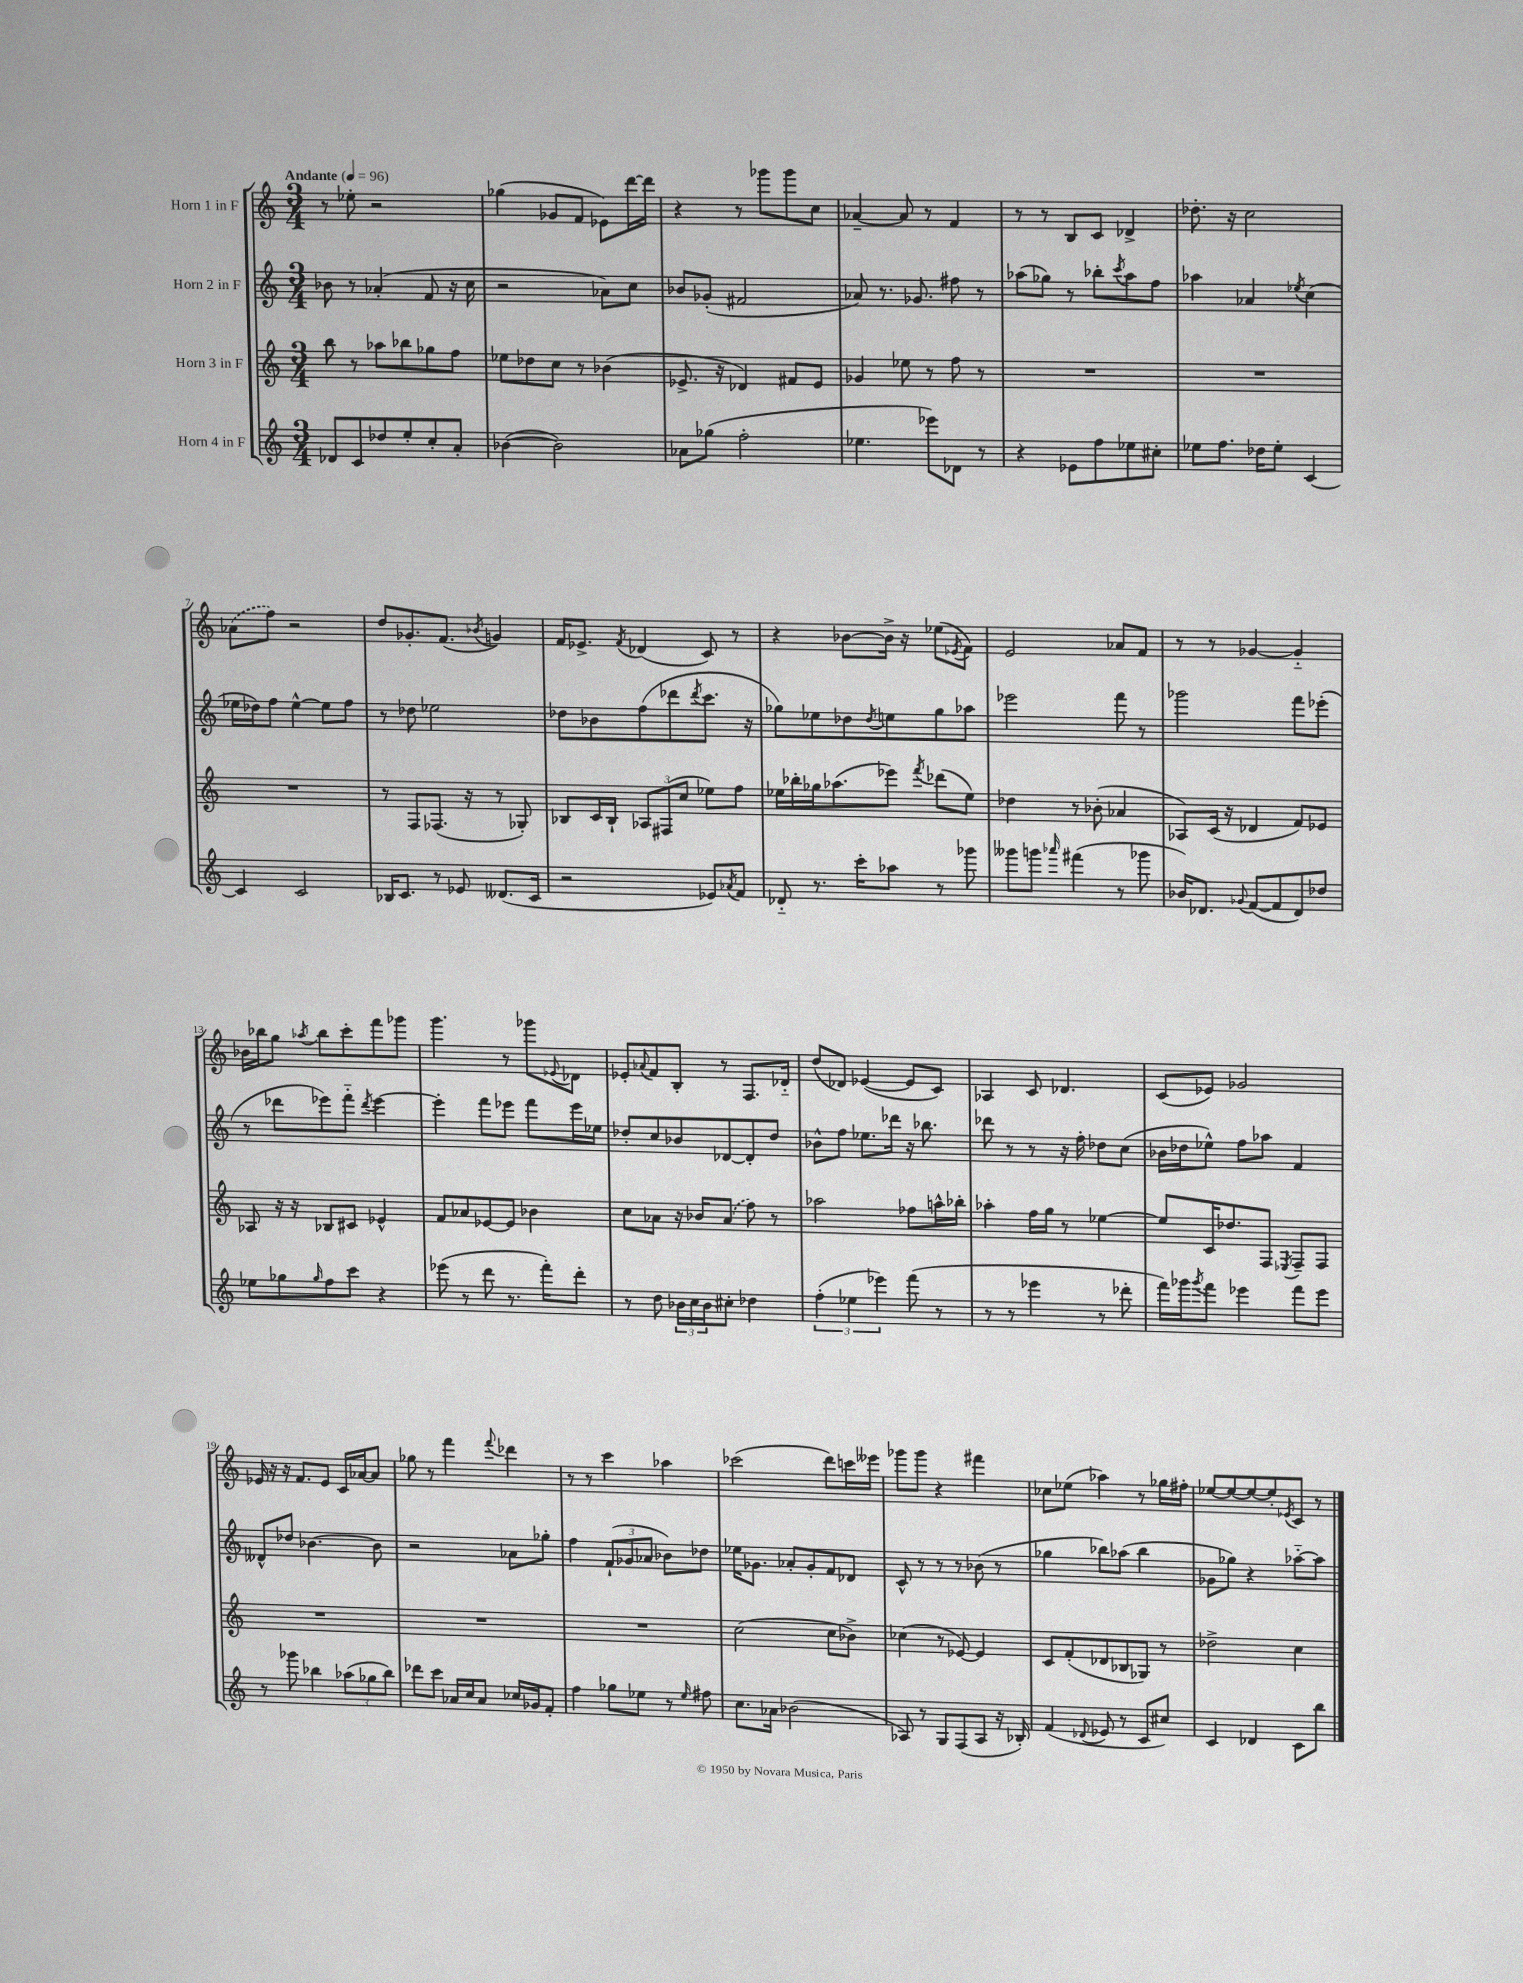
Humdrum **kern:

**kern	**kern	**kern	**kern
*staff4	*staff3	*staff2	*staff1
*clefG2	*clefG2	*clefG2	*clefG2
*k[]	*k[]	*k[]	*k[]
*M3/4	*M3/4	*M3/4	*M3/4
*MM96	*MM96	*MM96	*MM96
8d-	8bb	8b-	8r
8c	8r	8r	8ee-'
8dd-	8aa-	(4a-'	2r
8ee'	8bb-	.	.
8cc'	8gg-	8f	.
8a'	8ff	16r	.
.	.	16cc	.
=	=	=	=
([4b-	8ee-	2r	(4gg-
.	8dd-	.	.
2b-])	8cc	.	8g-
.	8r	.	8f
.	(4b-	8a-)	8e-)
.	.	8cc	[16ddd
.	.	.	16ddd]
=	=	=	=
8a-	8.e-^	8b-	4r
(8gg-	.	(8g-'	.
.	16r	.	.
2ff'	4d-)	2f#	8r
.	.	.	8ggg-
.	8f#	.	8ggg-
.	8e-	.	8cc
=	=	=	=
4.ee-	4g-	8a-)	[4a-~
.	.	8.r	.
.	8ee-	.	8a-]
.	.	8.g-	.
8eee-)	8r	.	8r
8d-	8ff	8ff#	4f
8r	8r	8r	.
=	=	=	=
4r	2.r	(8aa-	8r
.	.	8gg-)	8r
8e-	.	8r	8B
8ff	.	8bb-'	8c
.	.	8qccc	.
8ee-	.	8aa-	4d-^
8cc#'	.	8ff	.
=	=	=	=
8ee-	2.r	4aa-	8.dd-'
8.ff	.	.	.
.	.	.	16r
.	.	4a-	2cc
16dd-	.	.	.
8ee-'	.	.	.
.	.	8qee-	.
[4c	.	(4cc	.
=	=	=	=
4c]	2.r	16ee-	(8a-
.	.	16dd-)	.
.	.	8ff	8ff)
2c	.	[4ee-^^	2r
.	.	8ee-]	.
.	.	8ff	.
=	=	=	=
16B-	8r	8r	8dd
8.c	.	.	.
.	8F	8dd-	8.g-'
8r	(8.F-	2ee-	.
.	.	.	(8.f
8e-	.	.	.
.	16r	.	.
.	.	.	8qb-
(8.d--	8r	.	4g)
.	8G-')	.	.
16c	.	.	.
=	=	=	=
2r	8B-	8dd-	16f
.	.	.	8.e-^
.	16c	8b-	.
.	16B-`	.	.
.	.	.	8qf
.	12A-	(8ff	(4d-
.	(12F#	.	.
.	.	8ddd-	.
.	12cc	.	.
.	.	8qddd-	.
8e-)	8ee-)	8.ccc	8c)
8qa-	.	.	.
8f	8ff	.	8r
.	.	16r	.
=	=	=	=
8d-'~	16ee-	8gg-)	4r
.	16bb-'	.	.
8.r	16gg-	8ee-	.
.	(8.aa-	.	.
.	.	8dd-	[8b-
16ccc'	.	.	.
.	.	8qdd-	.
8aa-	8eee-)	8ee	16b-^]
.	.	.	16r
.	8qfff	.	.
8r	(8ddd-	8gg-	(8ee-
.	.	.	8qe-
8ggg-	8ee-)	8aa-	8f)
=	=	=	=
8ggg--	4dd-	2eee-	2e
8ggg	.	.	.
16qqaaa-	.	.	.
(4fff#	8r	.	.
.	(8b-'	.	.
8r	4a-	8fff	8a-
8ggg-	.	8r	8f
=	=	=	=
16b-)	8A-)	2ggg-	8r
8.d-	.	.	.
.	(16c	.	8r
.	16r	.	.
8qqg-	.	.	.
([8f	4d-	.	[4g-
8f]	.	.	.
8d-)	8f)	8fff	4g-'~]
8dd-	8e-	(8eee-'	.
=	=	=	=
8ee-	8A-	8r	16b-
.	.	.	16bb-
8gg-	16r	8ddd-	8gg
.	16r	.	.
16qqgg-	.	.	8qaa-
8ff	8B-	8eee-)	8bb-
8ccc	8c#	8fff'~	8ccc'
.	.	8qddd-	.
4r	4e-^^	[4eee-	8fff
.	.	.	8ggg-
=	=	=	=
(8eee-	8f	4eee-']	4.ggg
8r	8a-	.	.
8ddd	[8e-	8fff	.
8.r	8e-]	8eee-	8r
.	4b-	8fff	8ggg-
16fff')	.	.	.
.	.	.	8qqe-
8ddd'	.	16eee-	8d-
.	.	16ee-	.
=	=	=	=
8r	8cc	8dd-'	8e-'
.	.	.	8qqa-
8dd	8a-	8cc	8f
24b-	16r	8b-	8B'
24cc	.	.	.
.	16b-	.	.
24b-	.	.	.
8cc#'	(8a-	[8d-	8r
4dd-	8ff)	8d-']	8.F
.	8r	8dd-	.
.	.	.	16d-'~
=	=	=	=
(6ff'	2aa-	8b-^^	(8dd
.	.	8ff	8d-)
6ee-	.	.	.
.	.	8.ee-	([4e-
6eee-)	.	.	.
.	.	16ddd-	.
(8fff	8ff-	16r	8e-]
.	.	8.bb-	.
8r	16aa^^	.	8c)
.	16bb-'	.	.
=	=	=	=
8r	4aa-'	8ddd-	4A-
8r	.	8r	.
4eee-	16ff	8r	8c
.	16gg	.	.
.	8r	16r	4.d-
.	.	16ff'	.
8r	[4ee-	8dd-	.
8ddd-'	.	(8cc	.
=	=	=	=
16fff)	8ee-]	16b-	(8c
16ggg-	.	16dd-	.
8qggg-	.	.	.
8fff	16c	8ee-^^)	8e-)
.	8.dd-	.	.
4eee-	.	8ff	2g-
.	8F	8aa-	.
.	8qE-	.	.
8fff	8F~	4f	.
8eee-	8F	.	.
=	=	=	=
8r	2.r	8d--^^	16e-
.	.	.	16r
8ggg-	.	8dd-	16r
.	.	.	8.f
4bb-	.	[4.b-	.
.	.	.	8e-
(12aa-	.	.	16c
.	.	.	[16a-
12gg-	.	.	.
.	.	8b-]	8a-]
12bb-)	.	.	.
=	=	=	=
8ddd-	2.r	2r	8gg-
8ccc	.	.	8r
16a-	.	.	4fff
16cc	.	.	.
8a-	.	.	.
.	.	.	8qqfff
16cc-	.	8a-	4ddd-
16g-	.	.	.
8f'	.	8gg-'	.
=	=	=	=
4ff	2.r	4ff	8r
.	.	.	8r
8gg-	.	(12f`	4ccc
.	.	12g-	.
8ee-	.	.	.
.	.	12a-	.
8r	.	8b-)	4aa-
16qqee-	.	.	.
8ff#	.	8dd-	.
=	=	=	=
8.cc	(2cc	16ee-	(2ccc-
.	.	8.g-	.
16a-	.	.	.
(2b-	.	8a-'	.
.	.	8g-'	.
.	8cc	8f	8ddd)
.	8b-^)	8d-	16ccc
.	.	.	16eee--
=	=	=	=
8A-)	(4cc-	8c^^	8ggg-
8r	.	8r	8ggg-
8G	8r	8r	4r
(8F	[8e-)	8r	.
8A-	4e-]	(8b-	4fff#
16r	.	8r	.
16B-')	.	.	.
=	=	=	=
(4f	8c	4gg-	8cc-
.	(8f'	.	(8ee-
8qqd-	.	.	.
8e-	8d-	8bb-)	4aa-)
8r	8B-	(8aa-	.
8c	8G-)	4bb-	8r
8cc#)	8r	.	16gg-
.	.	.	16ff#'
=	=	=	=
4c	2dd-^	8g-	[8ee-
.	.	8gg-)	8ee-_
4d-	.	4r	8ee-_
.	.	.	8ee-']
.	.	.	8qe-
8c	4cc	[8aa-'~	8c
8bb	.	8aa-]	8r
==	==	==	==
*-	*-	*-	*-
